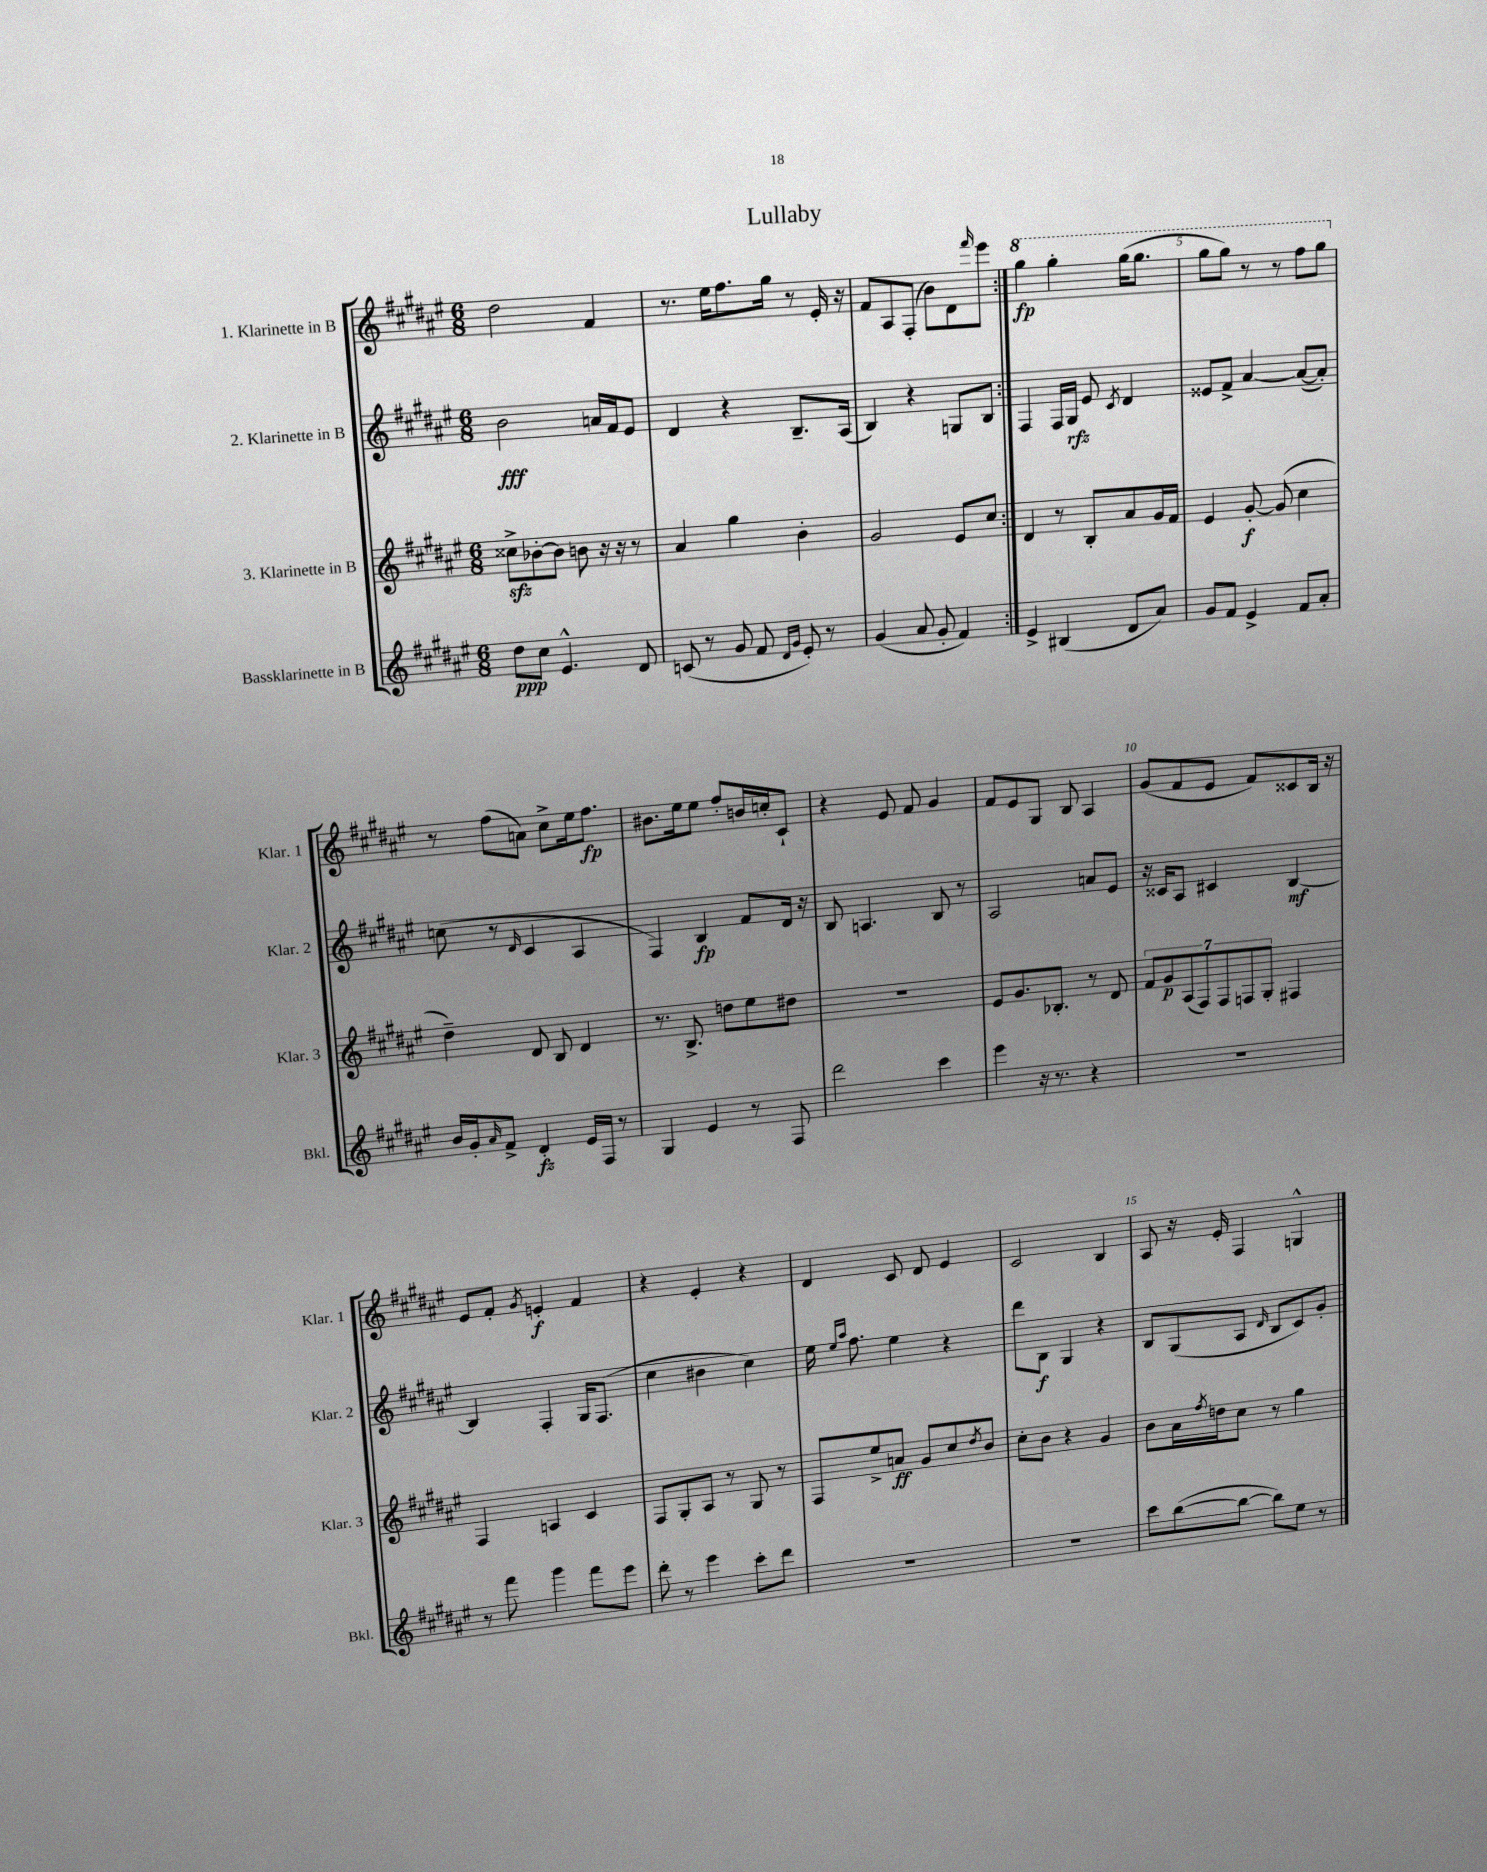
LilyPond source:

\header { title = "Lullaby" }
<<
\new StaffGroup <<
\new Staff = "s0" \with { instrumentName = "1. Klarinette in B" shortInstrumentName = "Klar. 1" } {
    \clef treble \key fis \major \numericTimeSignature \time 6/8
    \repeat volta 2 { dis''2 fis'4 |
    r8. eis''16 fis''8. gis''16 r8 eis'16-. r16 |
    fis'8 ais8 fis8-.( b'8) dis'8 \grace { fis'''16 } eis'''8 | }
    \ottava #1 gis'''4\fp gis'''4-. gis'''16( gis'''8. |
    gis'''8 gis'''8) r8 r8 fis'''8 gis'''8 \ottava #0 |
    r8 fis''8( a'8) cis''8-> eis''16 fis''8.\fp |
    bis'8. eis''16 eis''8 fis''8-. b'16 c''16-. cis'8-! |
    r4 eis'8 fis'8 gis'4 |
    fis'8 eis'8 gis8 b8 ais4 |
    gis'8( fis'8 eis'8 fis'8) cisis'8 b16 r16 |
    eis'8 fis'8-. \acciaccatura { gis'8 } e'4-.\f fis'4 |
    r4 eis'4-. r4 |
    dis'4 cis'8 dis'8 eis'4 |
    cis'2 b4 |
    ais8 r16 eis'16-. fis4 g4-^ \bar "|." |
}
\new Staff = "s1" \with { instrumentName = "2. Klarinette in B" shortInstrumentName = "Klar. 2" } {
    \clef treble \key fis \major \numericTimeSignature \time 6/8
    \repeat volta 2 { b'2\fff a'16 fis'16 eis'8 |
    dis'4 r4 b8.-- ais16( |
    b4) r4 g8 b8 | }
    fis4 fis16 gis16\rfz eis'8 \acciaccatura { cis'8 } dis'4 |
    eisis'8 fis'8-> ais'4~ ais'8~( ais'8-.) |
    c''8( r8 \grace { dis'16 } cis'4 ais4 |
    fis4) b4\fp fis'8 dis'16 r16 |
    b8 a4. b8 r8 |
    ais2 a'8 eis'8 |
    r16 cisis'16 ais8 cis'4 b4~\mf |
    b4 fis4-. gis16 fis8.( |
    cis''4 bis'4 cis''4) |
    eis''16 \grace { eis''16 ais''16 } fis''8. eis''4 r4 |
    dis'''8 b8\f gis4 r4 |
    b8 gis8( ais8 \grace { dis'16 } b8 cis'8) gis'8-. \bar "|." |
}
\new Staff = "s2" \with { instrumentName = "3. Klarinette in B" shortInstrumentName = "Klar. 3" } {
    \clef treble \key fis \major \numericTimeSignature \time 6/8
    \repeat volta 2 { cisis''8->\sfz bes'8~-. bes'8 b'8 r16 r16 r8 |
    ais'4 gis''4 b'4-. |
    gis'2 eis'8 cis''8 | }
    dis'4 r8 b8-. ais'8 gis'16 fis'16 |
    eis'4 gis'8~-.\f gis'8( cis''4 |
    dis''4--) dis'8 b8 dis'4 |
    r8. b8.-> d''8 eis''8 dis''8 |
    R2. |
    eis'8 gis'8. bes8.-. r8 dis'8 |
    \tuplet 7/4 { fis'8 gis'8\p ais8( fis8) fis8 f8 gis8-. } fis4 |
    fis4 a4 cis'4 |
    fis8 gis8-. ais8 r8 gis8 r8 |
    fis8 eis''8-> a'8\ff gis'8 cis''8 \acciaccatura { dis''8 } b'8 |
    cis''8-. b'8 r4 gis'4 |
    b'8 ais'16 \acciaccatura { fis''8 } d''16 cis''8 r8 gis''4 \bar "|." |
}
\new Staff = "s3" \with { instrumentName = "Bassklarinette in B" shortInstrumentName = "Bkl." } {
    \clef treble \key fis \major \numericTimeSignature \time 6/8
    \repeat volta 2 { dis''8\ppp cis''8 eis'4.-^ dis'8 |
    c'8( r8 gis'8 fis'8 \grace { dis'16 gis'16 } eis'8-.) r8 |
    gis'4( ais'8 gis'8-. fis'4) | }
    eis'4-> bis4( dis'8 ais'8) |
    gis'8 fis'8 eis'4-> fis'8 ais'8-. |
    b'16 gis'16-. \grace { ais'16 } fis'8-> dis'4-.\fz eis'16 fis16 r8 |
    gis4 eis'4 r8 fis8 |
    dis'''2 cis'''4 |
    eis'''4 r16 r8. r4 |
    R2. |
    r8 fis'''8 gis'''4 fis'''8 eis'''8 |
    dis'''8-. r8 eis'''4 cis'''8-. dis'''8 |
    R2. |
    R2. |
    cis'''8 b''8~( b''8~ b''8) eis''8 r8 \bar "|." |
}
>>
>>
\layout { \context { \Score \override BarNumber.break-visibility = ##(#f #t #t) barNumberVisibility = #(every-nth-bar-number-visible 5) } }
